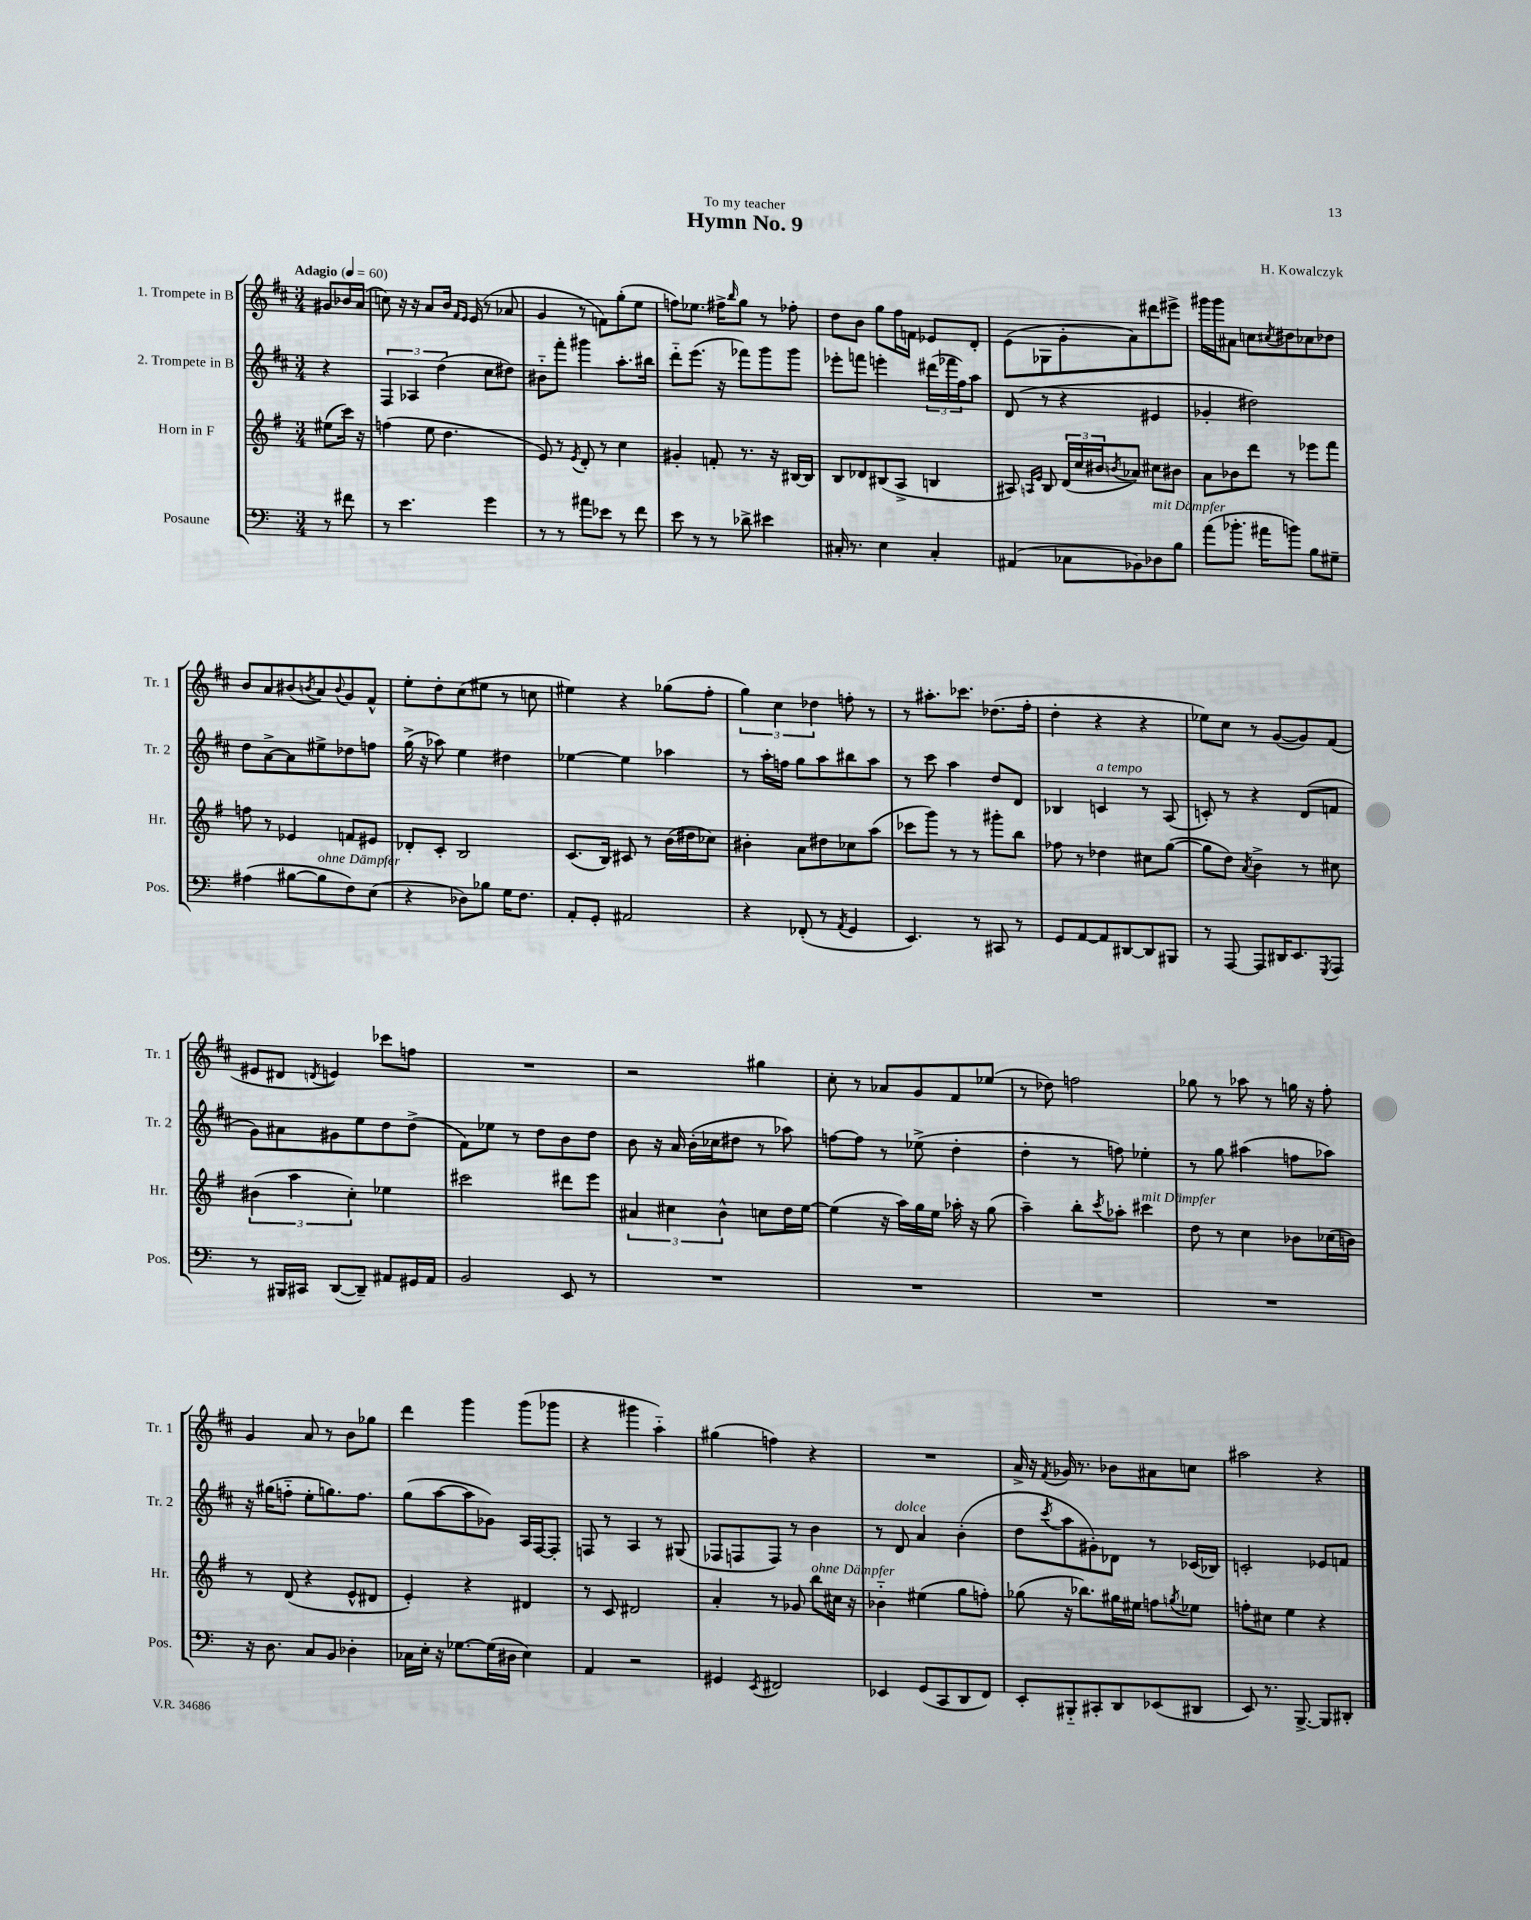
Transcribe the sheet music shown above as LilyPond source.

\header { title = "Hymn No. 9" composer = "H. Kowalczyk" dedication = "To my teacher" }
<<
\new StaffGroup <<
\new Staff = "s0" \with { instrumentName = "1. Trompete in B" shortInstrumentName = "Tr. 1" } {
    \clef treble \key d \major \numericTimeSignature \time 3/4 \partial 4 \tempo "Adagio" 4 = 60
    gis'8 bes'16 a'16( |
    c''8) r16 r16 a'8 b'16 \grace { fis'16 e'16 } e'16( r8 aes'8 |
    g'4 r8 f'8) g''8-.( e''8 |
    f''8) ees''8. fis''16-> \grace { b''16 } g''8 r8 fes''8-. |
    d''8 b'8 g''8 fis''16 f'16 ees'8 d'8-. |
    e'8( ges8 g'8-. a'8) dis'''8 eis'''8-> |
    gis'''16 gis'''16 ais'8 c''8 \acciaccatura { cis''8 } dis''8 ces''8 des''8 |
    b'8 a'8 bis'8( \acciaccatura { b'8 } a'8) \appoggiatura { b'8 } g'8 fis'8-^ |
    e''8-. d''8-. cis''8( eis''8 r8 c''8 |
    eis''4) r4 ges''8( fis''8-. |
    \tuplet 3/2 { g''4) cis''4 des''4 } f''8-. r8 |
    r8 ais''8.-. ces'''8. des''8.( fis''16-. |
    d''4-. r4 r4 |
    ees''8) cis''8 r8 g'8~( g'8) fis'8( |
    eis'8 dis'8 \acciaccatura { d'8 } e'4) ces'''8 f''8 |
    R2. |
    r2 gis''4 |
    cis''8-. r8 aes'8 g'8 fis'8 ees''8( |
    r8 des''8) f''2 |
    ges''8 r8 aes''8 r8 g''16 r16 fis''8-. |
    g'4 a'8 r8 b'8 ges''8 |
    d'''4 g'''4 g'''8( ges'''8 |
    r4 gis'''4 a''4-_) |
    gis''4( f''4) r4 |
    R2. |
    a'16-> r16 \acciaccatura { fis'8 } ges'16 r8. bes'8 ais'8 c''8 |
    ais''2 r4 \bar "|." |
}
\new Staff = "s1" \with { instrumentName = "2. Trompete in B" shortInstrumentName = "Tr. 2" } {
    \clef treble \key d \major \numericTimeSignature \time 3/4 \partial 4
    r4 |
    \tuplet 3/2 { fis4 aes4 d''4( } cis''8 dis''8) |
    bis'8-_ fis'''8-. gis'''4 a''8.-. bis''16 |
    d'''8-_ e'''8.( r16 fes'''8) g'''8 g'''8 |
    ees'''8-. f'''8 e'''4-. \tuplet 3/2 { dis'''16( fes'''16 fis''16) } a''8 |
    d'8( r8 r4 eis'4 |
    ges'4-. dis''2) |
    d''8 a'8~-> a'8 eis''8-> des''8 f''8 |
    g''16->( r16 aes''8) e''4 dis''4 |
    ees''4~ ees''4 aes''4 |
    r8 a''16-. f''16 g''8 a''8 bis''8 a''8 |
    r8 cis'''8 a''4 d''8 d'8 |
    bes4 c'4^\markup { \italic "a tempo" } r8 a8( |
    c'8-.) r8 r4 d'8( f'8 |
    g'8) ais'8 gis'8 e''8 d''8 d''8->( |
    fis'8) ees''8 r8 d''8 b'8 d''8 |
    b'8 r16 a'16 b'16-.( ces''16 dis''8 r8 aes''8) |
    f''8~ f''8 r8 ees''8->( d''4-. |
    d''4-. r8 f''8) ees''4-. |
    r8 g''8 ais''4( f''8 aes''8) |
    r16 gis''16( f''8-_ e''8-. g''8.) f''8. |
    g''8( a''8~ a''8 ges'8) a16 fis16~ fis8-. |
    f8 r8 a4 r8 gis8( |
    fes8 f8 f8) r8 b'4 |
    r8 d'8^\markup { \italic "dolce" } a'4 b'4-.( |
    d''8 \acciaccatura { cis'''8 } a''8 gis'8-.) des'8 r8 ces'16( bes16) |
    c'2-. ees'8 f'8 \bar "|." |
}
\new Staff = "s2" \with { instrumentName = "Horn in F" shortInstrumentName = "Hr." } {
    \clef treble \key g \major \numericTimeSignature \time 3/4 \partial 4
    eis''8( c'''16) r16 |
    f''4( e''8 d''4. |
    e'8) r8 \acciaccatura { e'8 } d'8-. r8 c''4 |
    gis'4-. f'8-. r8. r16 bis16~ bis16 |
    b8 des'8 bis8( a8-> b4 |
    ais8) \grace { a16 e'16 } b8 \tuplet 3/2 { d'16( c''16 bis'16 } \acciaccatura { b'8 } aes'8) cis''8 bis'8 |
    a'8 bes'8 d'''8 r8 ees'''8 fis'''8 |
    f''8 r8 ees'4 f'8 eis'8 |
    des'8-. c'8-. b2 |
    c'8.( b16) cis'8 r8 b'16( dis''16 ces''8) |
    bis'4-. a'8 dis''8 ces''8 a''8( |
    ces'''8 g'''8) r8 r8 gis'''8-. b''8 |
    fes''8 r8 des''4 cis''8 g''8~( |
    g''8 d''8) \acciaccatura { a'8 } b'4-> r8 cis''8 |
    \tuplet 3/2 { bis'4( a''4 c''4-.) } ees''4 |
    cis'''2 dis'''8 e'''8 |
    \tuplet 3/2 { ais'4 cis''4 b'4-^ } c''8 d''16 e''16~ |
    e''4( r16 a''16) g''16 e''16 aes''16-. r16 g''8( |
    a''4--) b''8-. \acciaccatura { c'''8 } aes''8-. cis'''4^\markup { \italic "mit Dämpfer" } |
    d''8 r8 c''4 bes'8 ces''16( b'16) |
    r8 d'8( r4 e'8-^ dis'8 |
    e'4-.) r4 dis'4 |
    r8 c'8 dis'2 |
    a'4-. r8 ges'8 b''8^\markup { \italic "ohne Dämpfer" } cis''16 r16 |
    bes'4-_ eis''4( g''8 f''8-.) |
    ges''8( r16 bes''8.) gis''16 eis''16 f''8 \acciaccatura { g''8 } ees''8 |
    f''8-. cis''8 e''4 r4 \bar "|." |
}
\new Staff = "s3" \with { instrumentName = "Posaune" shortInstrumentName = "Pos." } {
    \clef bass \key c \major \numericTimeSignature \time 3/4 \partial 4
    r8 fis'8 |
    r8 e'4. g'4 |
    r8 r8 ais'8 ees'8 r8 f'8 |
    e'8 r8 r8 des'8-> eis'4 |
    cis16-. r8. e4 cis4-. |
    ais,4( ces8 bes,8) des8^\markup { \italic "mit Dämpfer" } b8 |
    a'8( bes'8.-. ais'16 b'8) b8 gis8-- |
    ais4( bis8~ bis8^\markup { \italic "ohne Dämpfer" } f8) e8( |
    r4 des8) bes8 g16 f8. |
    a,8-. g,8-. ais,2 |
    r4 fes,8-.( r8 \acciaccatura { a,8 } g,4 |
    e,4.) r8 cis,8 r8 |
    g,8 a,8~ a,8 dis,8~ dis,8 bis,,8 |
    r8 a,,8~ a,,8 dis,16 e,8. \acciaccatura { g,,8 } a,,8 |
    r8 bis,,16 cis,16 d,8~( d,8--) ais,8 gis,16 ais,16 |
    b,2 e,8 r8 |
    R2. |
    R2. |
    R2. |
    R2. |
    r16 d8. c8 b,8 des4-. |
    ces16 e16-. r16 ges8.~ ges16( dis16 e4) |
    a,4 r2 |
    gis,4 \acciaccatura { e,8 } fis,2 |
    ees,4 g,8( c,8 d,8 f,8) |
    e,8-. bis,,8-_ cis,8-. d,8 ees,8( dis,8 |
    e,8) r8. b,,8.~-> b,,8 dis,8-. \bar "|." |
}
>>
>>
\layout { \context { \Score \remove "Bar_number_engraver" } }
